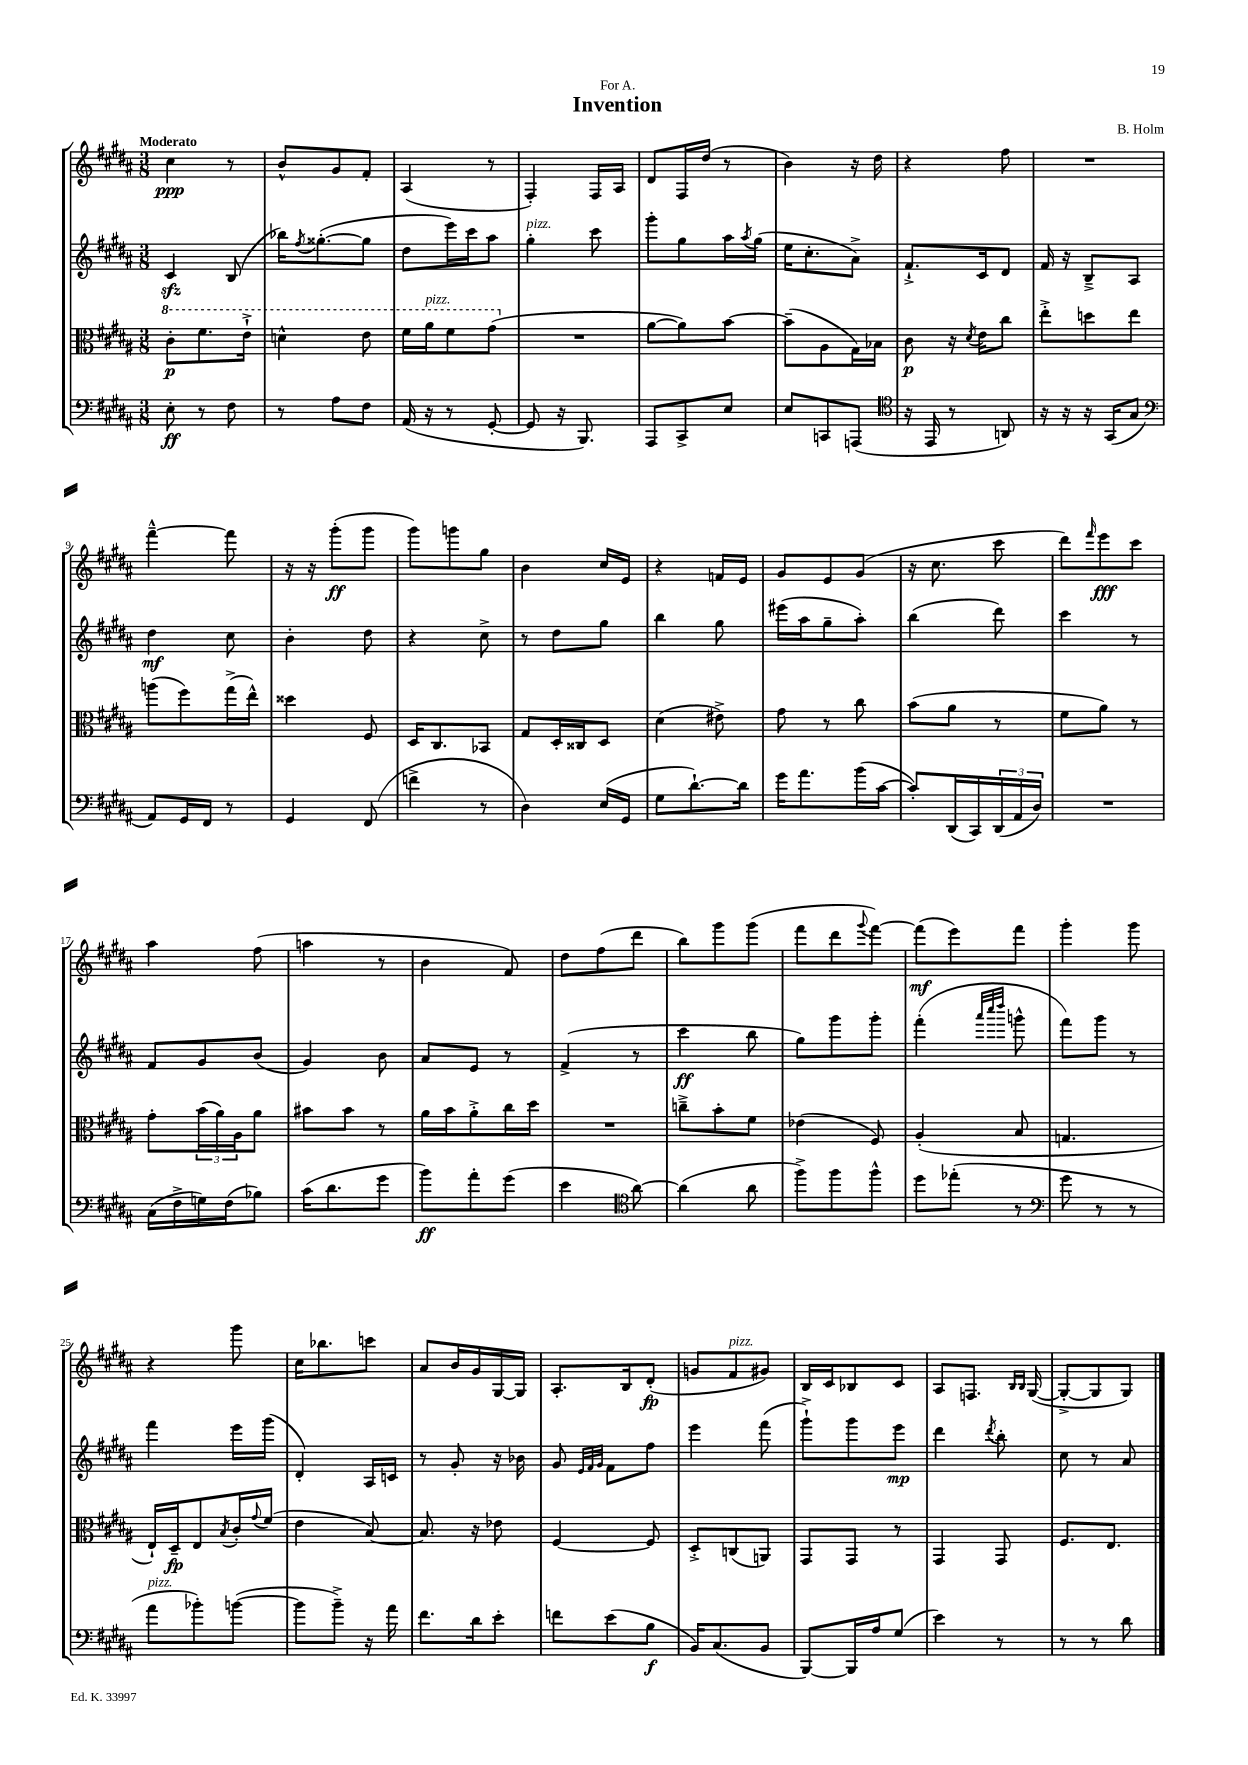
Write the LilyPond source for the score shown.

\header { title = "Invention" composer = "B. Holm" dedication = "For A." }
<<
\new StaffGroup <<
\new Staff = "s0" {
    \clef treble \key b \major \numericTimeSignature \time 3/8 \tempo "Moderato"
    cis''4\ppp r8 |
    b'8-^ gis'8 fis'8-. |
    ais4( r8 |
    fis4-.) fis16 ais16 |
    dis'8 fis16 dis''16( r8 |
    b'4) r16 dis''16 |
    r4 fis''8 |
    R4. |
    fis'''4~---^ fis'''8 |
    r16 r16 gis'''8-.\ff( gis'''8 |
    gis'''8) g'''8 gis''8 |
    b'4 cis''16 e'16 |
    r4 f'16 e'16 |
    gis'8 e'8 gis'8( |
    r16 cis''8. cis'''8 |
    dis'''8) \grace { fis'''16 } e'''8\fff cis'''8 |
    ais''4 fis''8( |
    a''4 r8 |
    b'4 fis'8) |
    dis''8 fis''8( dis'''8 |
    b''8) gis'''8 gis'''8( |
    fis'''8 dis'''8 \appoggiatura { gis'''8 } fis'''8~) |
    fis'''8\mf( e'''8) fis'''8 |
    gis'''4-. gis'''8 |
    r4 gis'''8 |
    cis''16 bes''8. c'''8 |
    ais'8 b'16 gis'16 gis16~ gis16 |
    ais8.-. b16 dis'8-.\fp( |
    g'8 fis'8^\markup { \italic "pizz." } gis'8) |
    b16 cis'16 bes8 cis'8 |
    ais8 f8. \grace { b16 b16 } gis16~( |
    gis8~-.-> gis8 gis8) \bar "|." |
}
\new Staff = "s1" {
    \clef treble \key b \major \numericTimeSignature \time 3/8
    cis'4\sfz b8( |
    bes''16) \acciaccatura { fis''8 } gisis''8.~-.( gisis''8 |
    dis''8 e'''16) cis'''16 ais''8 |
    gis''4-.^\markup { \italic "pizz." } cis'''8 |
    gis'''8-. gis''8 ais''16 \acciaccatura { ais''8 } gis''16( |
    e''16 cis''8.-. ais'8->) |
    fis'8.-!-> cis'16 dis'8 |
    fis'16 r16 b8---> ais8 |
    dis''4\mf cis''8 |
    b'4-. dis''8 |
    r4 cis''8-> |
    r8 dis''8 gis''8 |
    b''4 gis''8 |
    eis'''16( ais''16 gis''8-- ais''8-.) |
    b''4( dis'''8) |
    cis'''4 r8 |
    fis'8 gis'8 b'8( |
    gis'4) b'8 |
    ais'8 e'8 r8 |
    fis'4->( r8 |
    cis'''4\ff b''8 |
    gis''8) gis'''8 gis'''8-. |
    fis'''4-.( \grace { ais'''32 cis''''32 dis''''32 } g'''8-^ |
    fis'''8) gis'''8 r8 |
    fis'''4 e'''16 gis'''16( |
    dis'4-.) ais16 c'16 |
    r8 gis'8-. r16 bes'16 |
    gis'8 \grace { e'32 fis'32 gis'32 } fis'8 fis''8 |
    e'''4 fis'''8( |
    gis'''8-!->) gis'''8 e'''8\mp |
    dis'''4 \acciaccatura { dis'''8 } b''8-. |
    cis''8 r8 ais'8 \bar "|." |
}
\new Staff = "s2" {
    \clef alto \key b \major \numericTimeSignature \time 3/8
    \ottava #1 cis''8-.\p fis''8. e''16-!-> |
    d''4-^ e''8 |
    fis''16 ais''16^\markup { \italic "pizz." } fis''8 gis''8( \ottava #0 |
    R4. |
    ais'8~ ais'8) b'8~ |
    b'8--( ais8 gis16) bes16 |
    cis'8\p r16 \acciaccatura { dis'8 } e'16 cis''8 |
    e''8-.-> d''8 e''8 |
    a''8( fis''8) gis''16->( e''16-^) |
    disis''4 fis8 |
    dis16 cis8. bes,8 |
    gis8 dis16-. cisis16 dis8 |
    dis'4( eis'8->) |
    gis'8 r8 cis''8 |
    b'8( ais'8 r8 |
    fis'8 ais'8) r8 |
    gis'8-. \tuplet 3/2 { b'16( ais'16) ais16 } ais'8 |
    bis'8 bis'8 r8 |
    ais'16 b'16 ais'8-.-> cis''16 dis''16 |
    R4. |
    c''8---> b'8-. fis'8 |
    ees'4( fis8) |
    ais4-.( b8 |
    g4. |
    e16-!) dis16--\fp e8 \acciaccatura { b8 } cis'16-. \appoggiatura { gis'8 } fis'16( |
    e'4 b8~) |
    b8. r16 ees'8 |
    fis4~ fis8 |
    dis8-.-> c8( a,8) |
    gis,8 gis,8 r8 |
    gis,4 gis,8 |
    fis8. e8. \bar "|." |
}
\new Staff = "s3" {
    \clef bass \key b \major \numericTimeSignature \time 3/8
    e8-.\ff r8 fis8 |
    r8 ais8 fis8 |
    ais,16( r16 r8 gis,8~-. |
    gis,8 r16 b,,8.) |
    ais,,8 cis,8-> e8 |
    e8 c,8 a,,8( |
    \clef tenor r16 e,16 r8 a,8) |
    r16 r16 r16 gis,16( gis8 |
    \clef bass ais,8) gis,16 fis,16 r8 |
    gis,4 fis,8( |
    f'4-> r8 |
    dis4) e16( gis,16 |
    gis8 dis'8.~-!) dis'16 |
    gis'16 ais'8. b'16( cis'16~ |
    cis'8-.) dis,16( cis,16) \tuplet 3/2 { dis,16( ais,16 dis16) } |
    R4. |
    cis16( fis16-> g16) fis16( bes8) |
    cis'16( dis'8. gis'8 |
    b'8\ff) ais'8-. gis'8( |
    e'4 \clef tenor ais'8~) |
    ais'4( ais'8 |
    fis''8->) fis''8 fis''8-^ |
    dis''8 ees''8-.( r8 |
    \clef bass gis'8 r8 r8 |
    ais'8^\markup { \italic "pizz." } bes'8-.) b'8~( |
    b'8 b'8--->) r16 ais'16 |
    fis'8. dis'16 e'8-. |
    f'8 e'8( b8\f |
    b,16) cis8.( b,8 |
    b,,8~) b,,16 ais16 gis8( |
    e'4) r8 |
    r8 r8 dis'8 \bar "|." |
}
>>
>>
